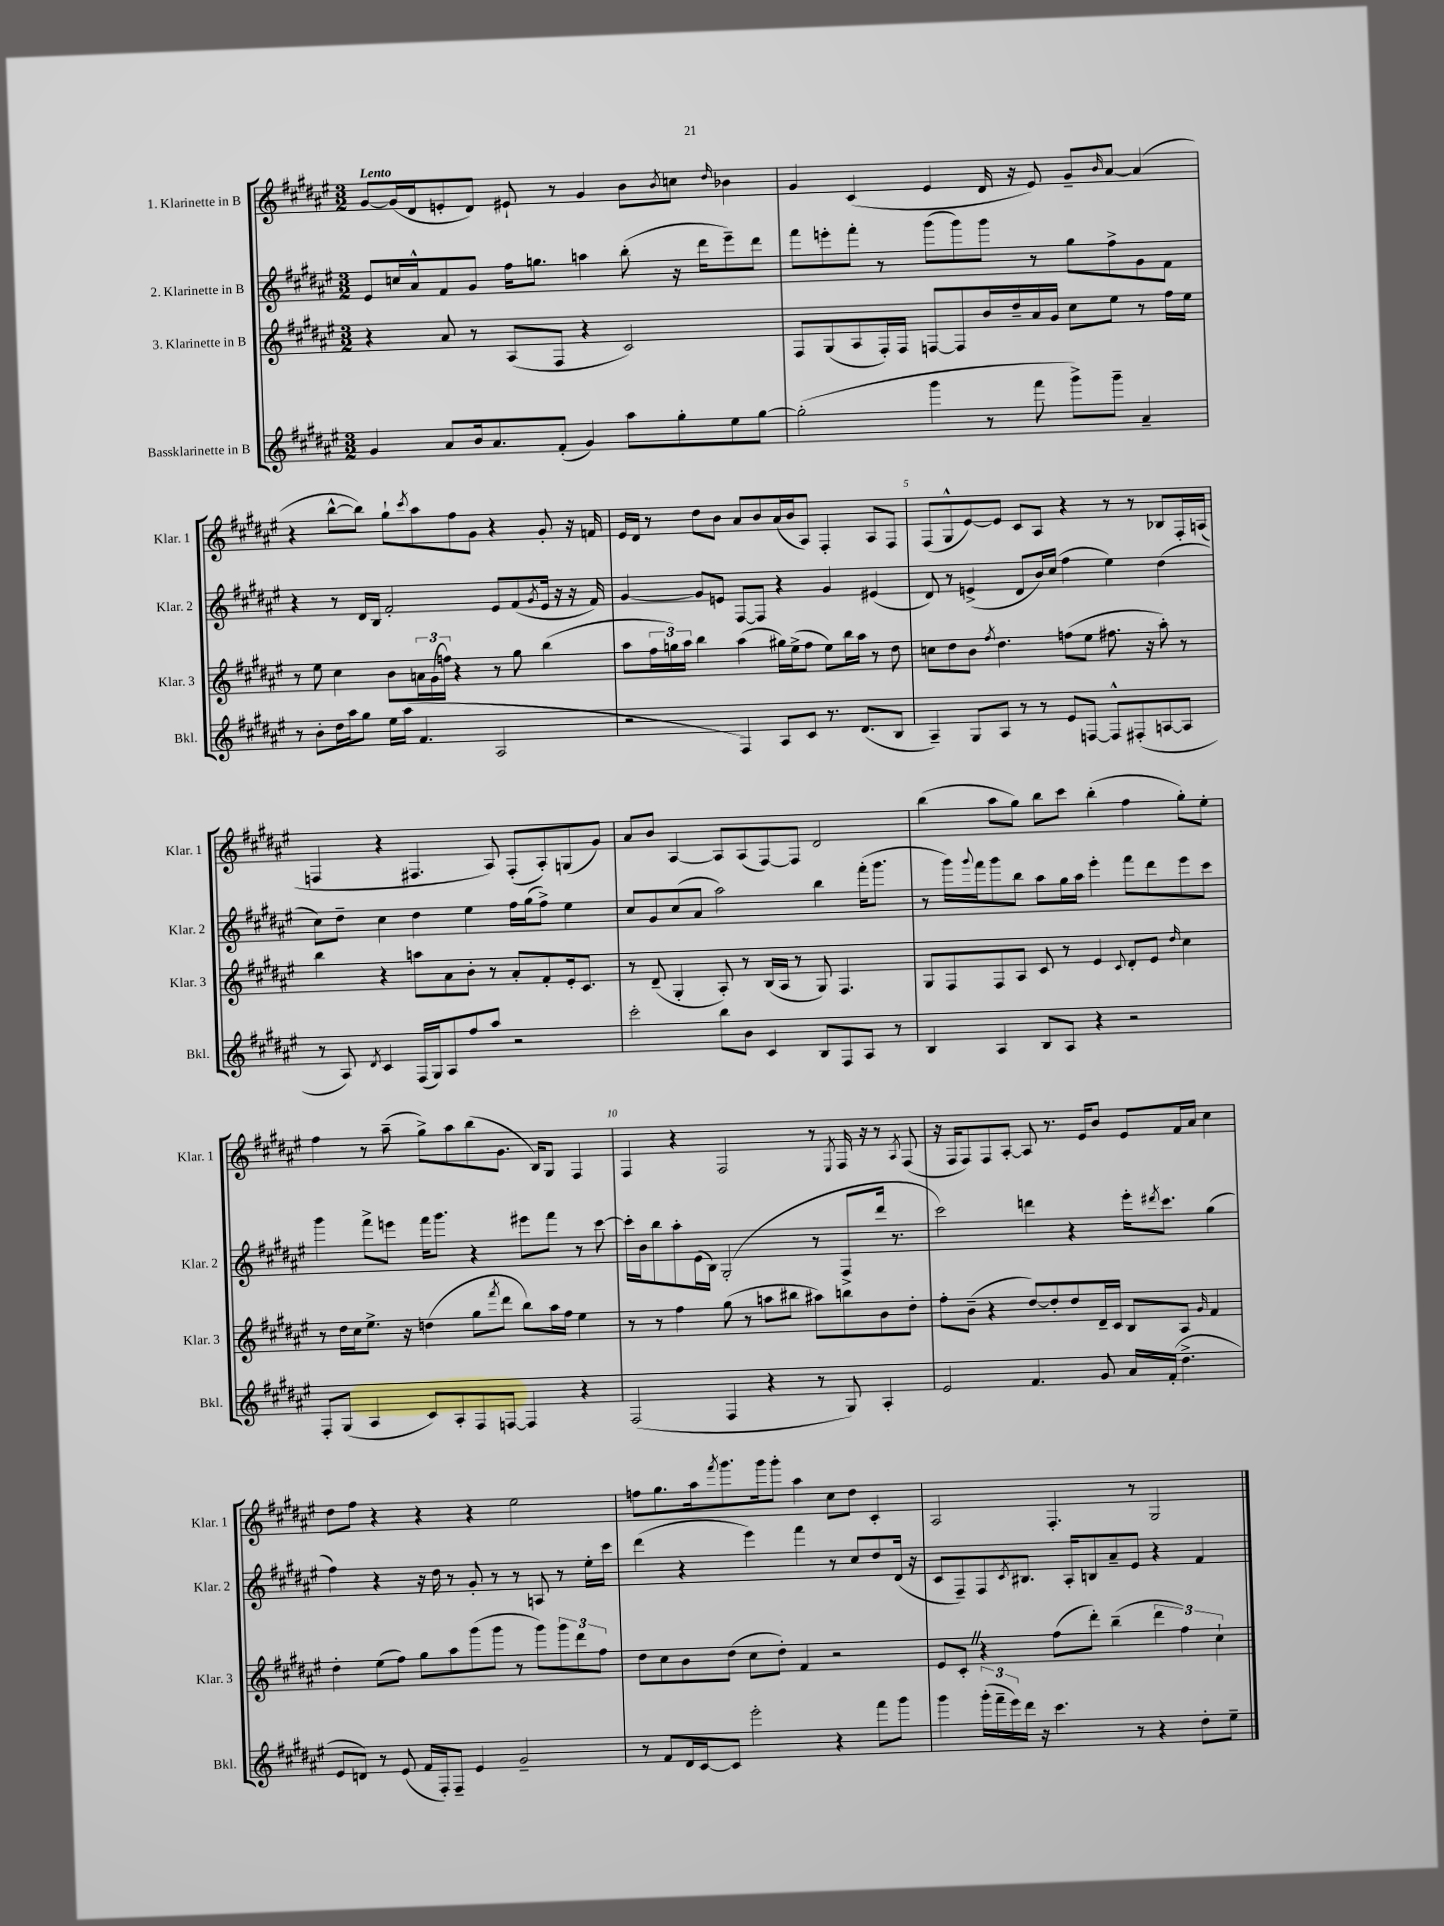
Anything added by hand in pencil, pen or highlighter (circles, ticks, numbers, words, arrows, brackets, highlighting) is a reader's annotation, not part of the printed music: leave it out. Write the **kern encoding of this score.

**kern	**kern	**kern	**kern
*staff4	*staff3	*staff2	*staff1
*clefG2	*clefG2	*clefG2	*clefG2
*k[f#c#g#d#a#e#]	*k[f#c#g#d#a#e#]	*k[f#c#g#d#a#e#]	*k[f#c#g#d#a#e#]
*M3/2	*M3/2	*M3/2	*M3/2
4g#	4r	8e#	[8g#
.	.	16cc	(16g#]
.	.	16a#^^	16d#
8a#	8a#	8f#	8e'
16b	8r	8g#	8d#)
8.a#	.	.	.
.	(8A#	16ff#	8e#`
.	.	8.gg	.
(8f#'	8F#	.	8r
4g#)	4r	4aa	4g#
8aa#	2c#)	(8bb'	8b
.	.	.	8qb
8gg#'	.	16r	8cc
.	.	16ddd#	.
.	.	.	16qqdd#
8ee#	.	8eee#~)	4b-
[8gg#	.	8ddd#	.
=	=	=	=
(2gg#']	8F#	8fff#	4g#
.	(8G#	8eee'	.
.	8A#	8fff#'	(4c#
.	16F#')	8r	.
.	16F#	.	.
4ggg#	[8F	(8ggg#	4e#
.	8F]	8ggg#)	.
8r	16b	8ggg#	16d#
.	16dd#~	.	16r
8fff#	16a#	8r	8e#)
.	16g#	.	.
8ggg#^)	8cc#	8gg#	8g#~
.	.	.	16qqb
8ggg#~	8ee#	8ff#^	[8a#
4a#~	8r	8g#	(4a#]
.	16ff#	8f#	.
.	16ee#	.	.
=	=	=	=
8r	8r	4r	4r
8b'	8ee#	.	.
16dd#	4cc#	8r	[8bb^^
16aa#	.	.	.
8gg#	.	16d#	8bb])
.	.	16B	.
16ee#	8b	2f#'	8gg#`
(16aa#	.	.	.
.	.	.	8qccc#
4.f#	24a	.	8aa#
.	(24g#	.	.
.	24ff)	.	.
.	4r	.	8ff#
.	.	.	8g#
2A#	8r	8e#	4r
.	8gg#	(8f#	.
.	.	8qg#	.
.	(4bb	16e#	8g#'
.	.	16r	.
.	.	16r	16r
.	.	16f#)	16f
=	=	=	=
2r	8aa#	[4g#	16e#
.	.	.	16d#
.	24ff#	.	8r
.	24gg)	.	.
.	24aa#	.	.
.	4bb	8g#]	8dd#
.	.	8e	8b
4F#)	(4aa#	[8F#	8a#
.	.	8F#]	8b
8A#	16gg#)	4r	(16a#
.	(16ee#^	.	16b
8c#	8ff#	.	8A#)
8.r	8ee#)	4g#	4F#'
.	16bb	.	.
(8.d#	16aa#	.	.
.	8r	(4e#	8A#
8B	8dd#	.	8F#
=	=	=	=
4A#~)	8cc	8d#)	(8F#
.	8dd#	8r	8G#^^
8G#	8b	(4e^	[8e#)
.	8qff#	.	.
8A#	4.dd#	.	8e#]
8r	.	8d#	8c#
8r	.	16b)	8A#
.	.	(16cc#	.
8e#	(8ff	4ff#	4r
[8F	8ee#	.	.
8F^^]	8.ff#	4ee#)	8r
(8F#'	.	.	8r
.	16r	.	.
[8A	8aa#')	(4dd#	8B-
8A]	8r	.	16F#'
.	.	.	(16A
=	=	=	=
8r	4bb	8cc#)	4F
8A#)	.	8dd#~	.
8qd#	.	.	.
4c#	4r	4cc#	4r
(16F#	8aa	4dd#	4.F#
16G#)	.	.	.
8A#	8a#	.	.
8ff#	8b'	4ee#	.
8aa#	8r	.	8A#)
2r	8a#'	16ff#	(8F#'
.	.	(16gg#	.
.	8f#'	8ff#^)	8A#')
.	16e#'	4ee#	(8G
.	8.c#	.	.
.	.	.	8g#)
=	=	=	=
2ccc#'	8r	8cc#	8a#
.	(8d#~	8g#	8b
.	4G#'	(8cc#	[4A#
.	.	8a#	.
8bb	8A#')	2aa#)	8A#]
8b	8r	.	(8A#
4c#	(16B	.	[8F#)
.	16A#	.	.
.	8r	.	8F#]
8B	8G#)	4bb	2d#
8F#	4.F#	.	.
8A#	.	(16fff#'	.
.	.	8.ggg#	.
8r	.	.	.
=	=	=	=
4B	8G#	8r	(4bb
.	8F#	16ggg#)	.
.	.	8qqggg#	.
.	.	16fff#	.
4A#	8F#	8ggg#	8aa#
.	8A#	8bb	8gg#)
8B	8c#	8aa#	8bb
8A#	8r	16gg#	8ccc#
.	.	16aa#	.
4r	4e#	4eee#'	(4bb'
.	8qqc#	.	.
2r	8d#'	8fff#	4ff#
.	8e#	8ddd#	.
.	16qqdd#	.	.
.	4cc#	8eee#	8gg#')
.	.	8ccc#	8ee#'
=	=	=	=
8F#'	8r	4ggg#	4ff#
(8G#	16dd#	.	.
.	16cc#	.	.
4A#	8.ee#^	8fff#^	8r
.	.	8eee	(8aa#~
.	16r	.	.
8c#)	(4dd	16fff#	8gg#^)
.	.	8.ggg#	.
8A#'	.	.	8aa#
8F#	8gg#	4r	(8bb
.	8qfff#	.	.
[8F	8ddd#	.	8.g#
4F]	8bb)	8eee#	.
.	.	.	16B)
.	16aa#	8fff#	8G#
.	16ff#	.	.
4r	4ee#	8r	4F#
.	.	[8ccc#	.
=	=	=	=
(2F#	8r	16ccc#']	4F#
.	.	16b	.
.	8r	8bb	.
.	4ff#	8aa#'	4r
.	.	(16e#	.
.	.	16B)	.
4F#	(8gg#	(2G#'	2F#
.	8r	.	.
4r	8aa	.	.
.	8bb#	.	.
8r	8aa#)	8r	8r
.	.	.	8qE#
8G#)	8bb	8F#^	16F#
.	.	.	16r
4A#'	8b	16ddd#	8r
.	.	8.r	.
.	.	.	8qA#
.	8dd#'	.	(8F#
=	=	=	=
2e#	8ff#'	2ccc#)	16r
.	.	.	16F#
.	(8b~	.	8F#)
.	4r	.	8F#
.	.	.	[8A#'
4.f#	[8dd#)	4ddd	8A#]
.	8dd#']	.	8.r
.	8dd#	4r	.
.	.	.	16e#
8g#	16d#~	.	8b
.	16c#	.	.
16a#	8B	16eee#'	8e#
.	.	8qddd#	.
(16f#'	.	8.ccc#	.
4.dd#^	8A#	.	16f#
.	.	.	16a#
.	16qqg#	.	.
.	4f#	(4gg#	4cc#
=	=	=	=
8e#	4dd#'	4ff#)	8dd#
8d)	.	.	8ff#
8r	(8ee#	4r	4r
(8e#	8ff#)	.	.
16f#	8gg#	16r	4r
16F#')	.	16dd#	.
8F#~	8aa#	8r	.
4e#	(8ggg#	8g#'	4r
.	8ggg#	8r	.
2g#~	8r	8r	2ee#
.	8ggg#)	8A	.
.	12ggg#	8r	.
.	12ddd#	.	.
.	.	16ee#'	.
.	12ff#	.	.
.	.	16ccc#	.
=	=	=	=
8r	8dd#	(4ddd#	8ff
8f#	8cc#	.	8.gg#
16d#	8b	4r	.
[16c#	.	.	16aa#
.	.	.	8qfff#
8c#]	(8dd#	.	8.ggg#
2eee#'	8cc#	4eee#)	.
.	.	.	16ggg#
.	8dd#')	.	8ggg#'
.	4f#	4fff#	4aa#
4r	2r	8r	8cc#
.	.	8cc#	8dd#
8fff#	.	8dd#	4c#'
8ggg#	.	(16d#	.
.	.	16r	.
=	=	=	=
4ggg#	8e#	8c#	2A#
.	8c#'	8F#~)	.
(24ggg#'	4r	8F#	.
24fff#~	.	.	.
24eee#)	.	.	.
.	.	8qc#	.
16ddd#	.	8.B#	.
16r	.	.	.
4.ccc#	(8ff#	.	4.F#'
.	.	16A#'	.
.	8ddd#')	8B	.
.	(4bb~	8a#~	.
8r	.	8e#	8r
4r	6ddd#	4r	2G#
.	6ff#)	.	.
8dd#'	.	4f#	.
.	6cc#`	.	.
8ee#~	.	.	.
==	==	==	==
*-	*-	*-	*-
